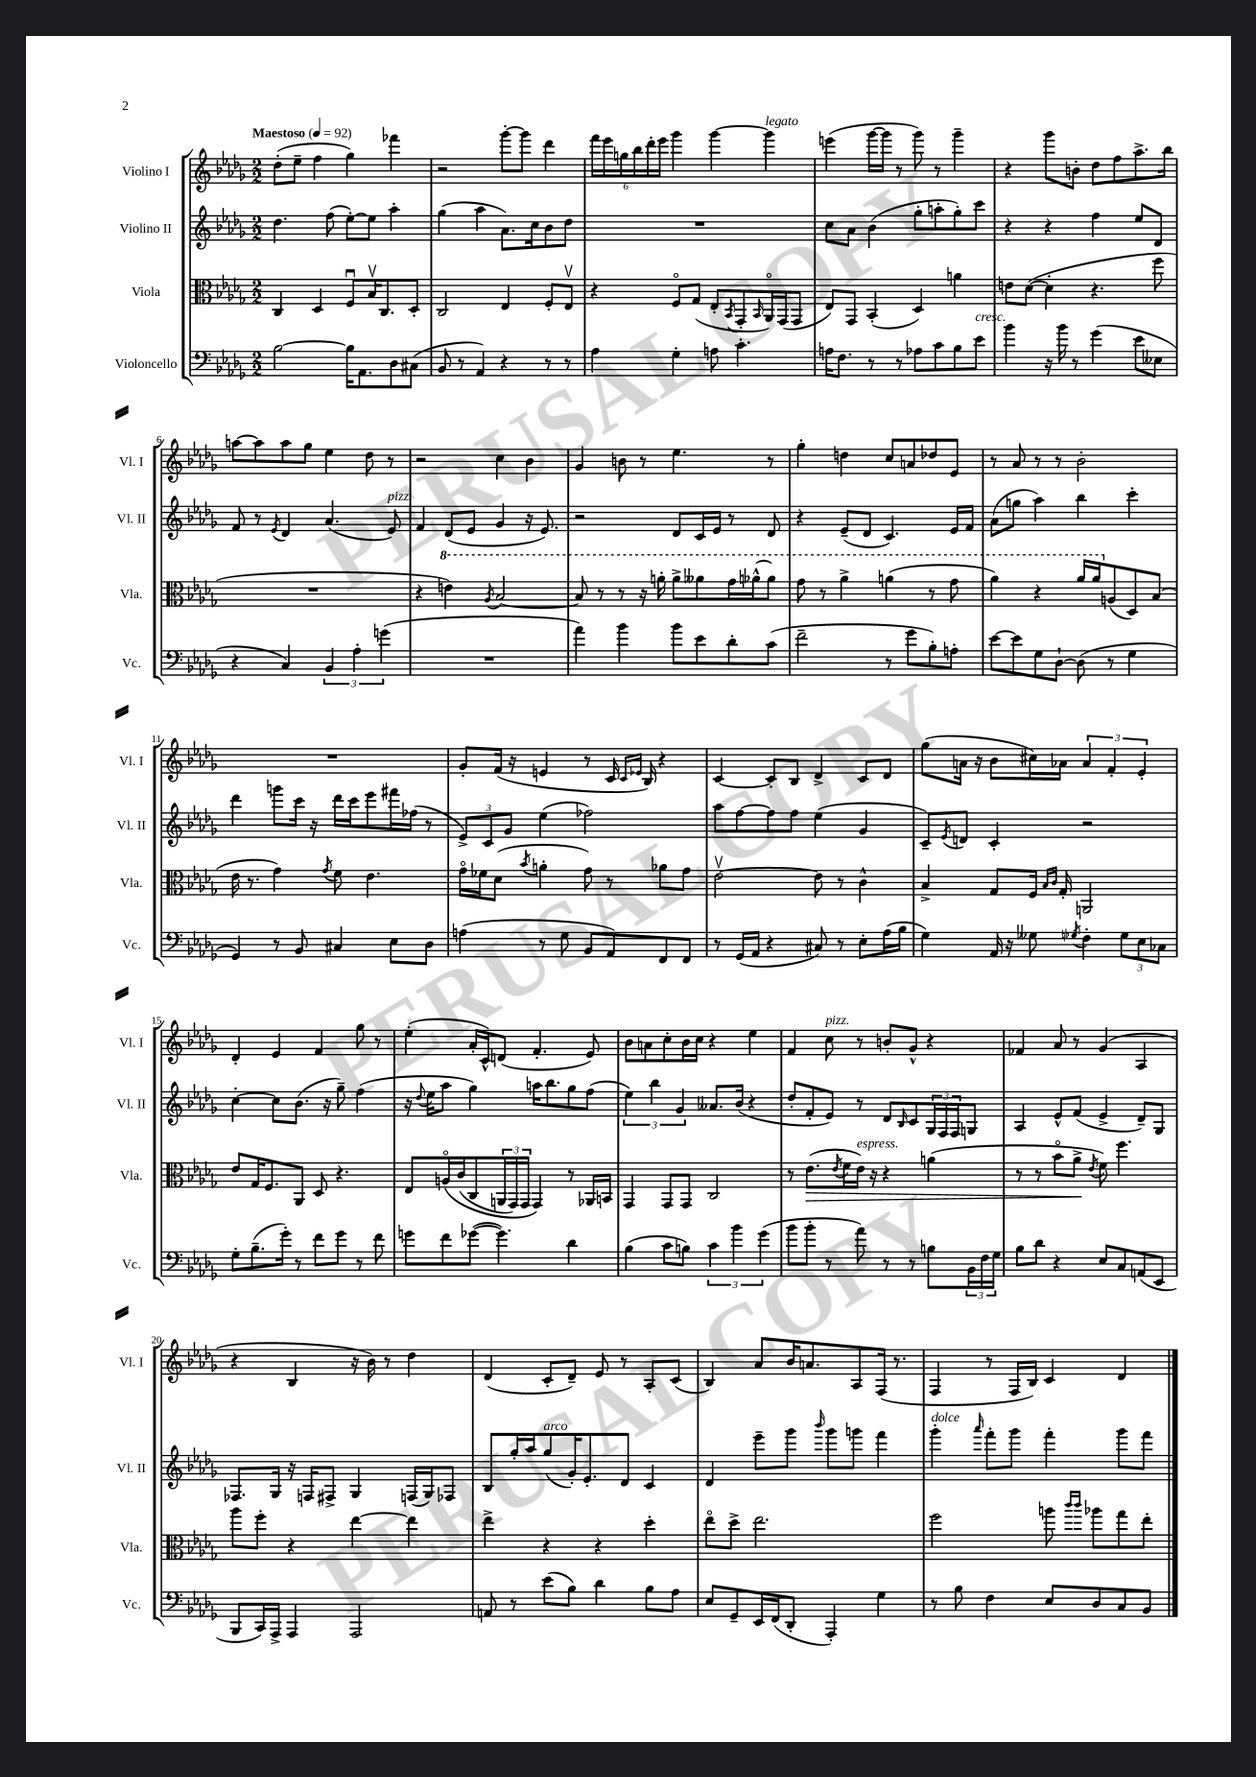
<<
\new StaffGroup <<
\new Staff = "s0" \with { instrumentName = "Violino I" shortInstrumentName = "Vl. I" } {
    \clef treble \key des \major \numericTimeSignature \time 2/2 \tempo "Maestoso" 4 = 92
    des''8-.( ees''8-- f''4 ges''4) fes'''4 |
    r2 ges'''8~-. ges'''8 des'''4 |
    \tuplet 6/4 { f'''16 ees'''16 g''16 bes''16 des'''16-. ees'''16 } ges'''4 ges'''4~ ges'''4^\markup { \italic "legato" } |
    e'''4( ges'''16~ ges'''16 r8 ges'''8) r8 ges'''4-- |
    r4 ges'''8 b'8-. des''8 f''8 aes''8.-> bes''16 |
    a''8~ a''8 a''8 ges''8 ees''4 des''8 r8 |
    r2 c''4 bes'4 |
    ges'4 b'8 r8 ees''4. r8 |
    ges''4-. d''4 c''8 a'8 des''8 ees'8 |
    r8 aes'8 r8 r8 bes'2-. |
    R1 |
    ges'8-. f'16( r16 e'4 r8 c'16 \grace { c'16 ees'16 } bes16) r4 |
    c'4~ c'8-. bes8 des'4-> c'8 des'8 |
    ges''8( a'16 r16 bes'8 cis''16) aes'16 \tuplet 3/2 { aes'4 f'4-. ees'4-. } |
    des'4-. ees'4 f'4 ges''8 r8 |
    ees''4-.( aes'16-. c'16-^) d'8( f'4.-. ees'8) |
    bes'8 a'8 c''8-. bes'16 c''16 r4 ees''4 |
    f'4 c''8^\markup { \italic "pizz." } r8 b'8-. ges'8-^ r4 |
    fes'4 aes'8 r8 ges'4( aes4 |
    r4 bes4 r16 bes'16) r8 des''4 |
    des'4( c'8-. des'8--) ees'8 r8 aes8-. c'8( |
    bes4) aes'8 bes'16 a'8. aes8 f16( r8. |
    f4 r8 f16 bes16) c'4 des'4 \bar "|." |
}
\new Staff = "s1" \with { instrumentName = "Violino II" shortInstrumentName = "Vl. II" } {
    \clef treble \key des \major \numericTimeSignature \time 2/2
    des''4. f''8( ees''8~-.) ees''8 aes''4-. |
    ges''4( aes''4 aes'8.) c''16 bes'8 des''8 |
    R1 |
    c''8 aes'8 bes'4( ges''8-. a''8-. ges''8-.) c'''8 |
    r4 r4 f''4 ees''8 des'8 |
    f'8 r8 \acciaccatura { ees'8 } des'4 aes'4.( ees'8^\markup { \italic "pizz." }) |
    f'4 des'8( ees'8 ges'4 r16 ees'8.) |
    r2 des'8 c'16 ees'16 r8 des'8 |
    r4 ees'8--( des'8 c'4.) ees'16 f'16 |
    aes'8( g''8 aes''4) bes''4 c'''4-. |
    des'''4 g'''8 c'''16 r16 des'''16 c'''16 ees'''8 fis'''16 fes''16( r8 |
    \tuplet 3/2 { ees'8->) c'8 ges'8 } ees''4( fes''2) |
    aes''8 f''8~ f''8 f''8 ees''4( ges'4 |
    c'8--) \acciaccatura { ees'8 } d'8 c'4-. r2 |
    c''4~-. c''8 bes'8.( r16 ges''8--) f''4( |
    r16 \appoggiatura { des''8 } ees''16 aes''8 ges''4) a''16 bes''8. ges''8 f''8( |
    \tuplet 3/2 { ees''4) bes''4 ges'4 } aeses'8. bes'16( r4 |
    des''8-. f'8-. ees'8) r8 des'8 \grace { bes16 } c'8 \tuplet 3/2 { ges16 f16 f16 } g8 |
    aes4 ees'8-^ f'8( ees'4-> des'8--) ges8 |
    fes8. ges16 r16 f16 fis8-> ges4 f16( ges16) fes8 |
    bes8 ges''16-. aes''16 ges''8^\markup { \italic "arco" }( ges'16-.) ees'8.-. des'8 c'4 |
    des'4 ees'''8-- ges'''8 \grace { bes'''16 } ges'''8 g'''8 f'''4 |
    ges'''4-.^\markup { \italic "dolce" } \grace { aes'''16 } f'''8-. ges'''8 f'''4-. ges'''8 f'''8 \bar "|." |
}
\new Staff = "s2" \with { instrumentName = "Viola" shortInstrumentName = "Vla." } {
    \clef alto \key des \major \numericTimeSignature \time 2/2
    c4 des4 f8\downbow bes16\upbow c8. des8-. |
    c2 ees4 f8-. ees8\upbow |
    r4 f8\flageolet ges8( ees8-. \acciaccatura { bes,8 } ges,8-. \grace { bes,16 } aes,16\flageolet) ges,16( ges,8 |
    ees8) ges,8 bes,4-.( des4) a'4 |
    e'8 des'8~( des'4-. r4. f''8 |
    R1 |
    r4 \ottava #1 e''4) \acciaccatura { aes'8 } bes'2~ |
    bes'8 r8 r8 r16 a''16-. a''8-> aeses''8 ges''16 aes''16-^( aes''8) |
    ges''8 r8 aes''4-> a''4( r8 ges''8 |
    aes''4) r4 aes''16 aes''16 \ottava #0 a8( des8) bes8( |
    ees'16 r8. ges'4) \acciaccatura { ges'8 } f'8 ees'4. |
    ges'16\flageolet fes'16 des'8( \acciaccatura { bes'8 } a'4-. ges'8) r8 aes'8 ges'8 |
    ees'2~\upbow ees'8 r8 c'4-^ |
    bes4-> ges8 f16 \grace { bes16 c'16 } ges16-. a,2 |
    ees'8 ges16 f8. aes,8 des8 r4. |
    ees8 a16\flageolet\( c'16( c8 \tuplet 3/2 { a,16 ges,16) ges,16 } ges,4\) r8 aes,16 b,16 |
    ges,4 ges,8 ges,8 c2 |
    r8 ees'8.\>( \acciaccatura { ees'8 } f'16 ees'16^\markup { \italic "espress." }) r16 r4 a'4( |
    r8 r8 bes'8\flageolet aes'8->\! \acciaccatura { ees'8 } f'8) f''4. |
    aes''8 f''8-. r4 ees''4~ ees''4 |
    ees''4-> r4 r4 des''4-. |
    ees''8\flageolet des''8-> ees''2. |
    f''2 a''8 \grace { c'''16 c'''16 } aes''8 ges''8 ees''8-. \bar "|." |
}
\new Staff = "s3" \with { instrumentName = "Violoncello" shortInstrumentName = "Vc." } {
    \clef bass \key des \major \numericTimeSignature \time 2/2
    bes2~ bes16 aes,8. des8 cis8( |
    bes,8 r8 aes,4) r4 r8 r8 |
    aes4 ges4-. a8 c'4.-. |
    a16 f8. r8 r8 aes8 c'8 bes8 ees'8^\markup { \italic "cresc." } |
    bes'4 r16 bes'16 r8 ges'4( ees'8 eeses8 |
    r4 c4) \tuplet 3/2 { bes,4 aes4-. g'4( } |
    R1 |
    aes'4) bes'4 bes'8 ees'8 des'8-. c'8( |
    f'2-- r8 ges'8 bes8-.) a8-. |
    ees'8~ ees'8 ges8 des8~-! des8( r8 ges4 |
    ges,4) r8 bes,8 cis4 ees8 des8 |
    a4( r8 ges8 bes,8 aes,8) f,8 f,8 |
    r8 ges,16( aes,16 r4 cis8) r8 ees8-. aes16( bes16 |
    ges4) aes,16 r16 geses8 \acciaccatura { ges8 } f4-. \tuplet 3/2 { ges8 ees8 ces8 } |
    ges8-. bes8.--( ges'16-.) r8 f'8 ges'8 r8 f'8 |
    g'8 f'8 ges'8~( ges'4.) des'4 |
    bes4( c'8 b8) \tuplet 3/2 { c'4 bes'4 ges'4( } |
    bes'8 bes'8-. r8 aes'8) r8 r8 b8 \tuplet 3/2 { bes,16 f16 ges16 } |
    bes8 des'8 r4 ees8 c8 a,8( ees,8 |
    bes,,8 c,16) aes,,16-> aes,,4 aes,,2 |
    a,8 r8 ees'8( bes8) des'4 bes8 aes8 |
    ees8 ges,8-- ees,16 f,16( des,8-. aes,,4-.) ges4 |
    r8 bes8 f4 ees8 des8 c8 bes,8 \bar "|." |
}
>>
>>
